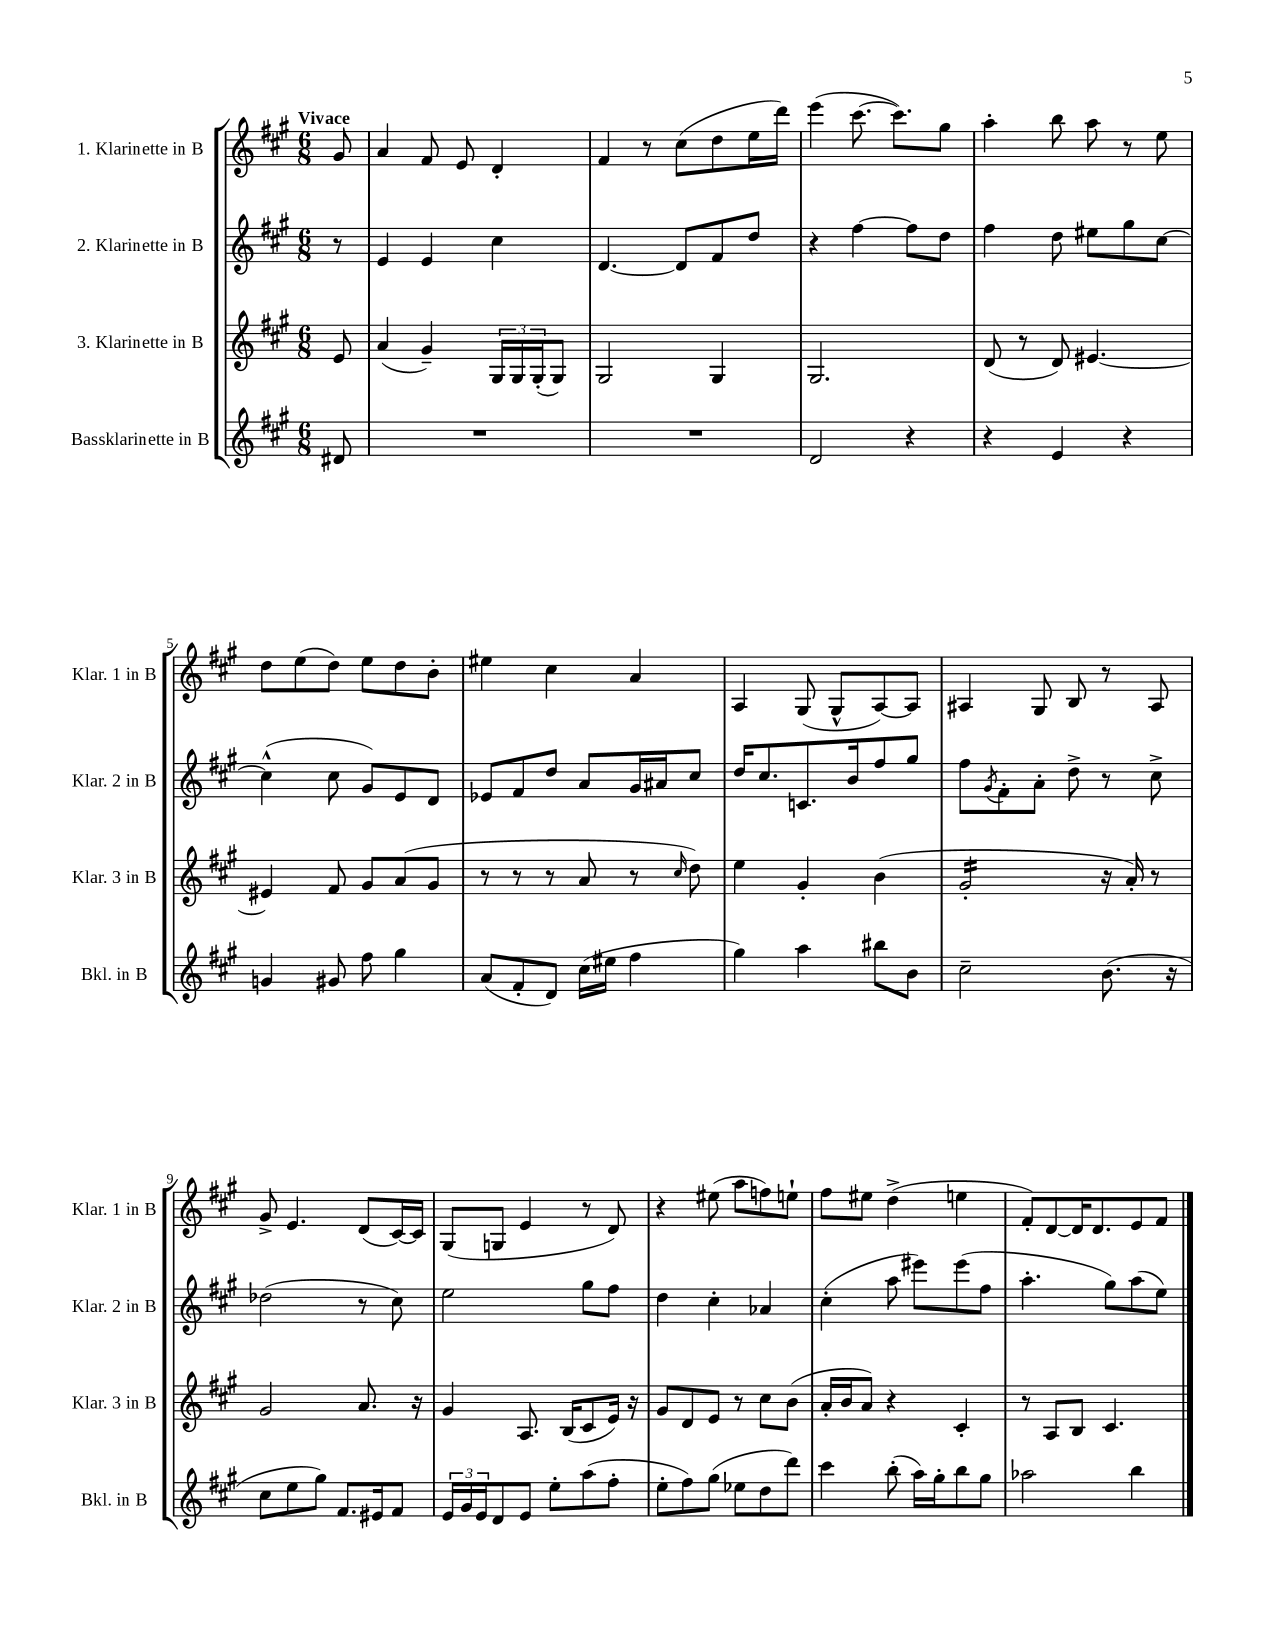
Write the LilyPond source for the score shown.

<<
\new StaffGroup <<
\new Staff = "s0" \with { instrumentName = "1. Klarinette in B" shortInstrumentName = "Klar. 1 in B" } {
    \clef treble \key a \major \numericTimeSignature \time 6/8 \partial 8 \tempo "Vivace"
    gis'8 |
    a'4 fis'8 e'8 d'4-. |
    fis'4 r8 cis''8( d''8 e''16 d'''16) |
    e'''4( cis'''8.~ cis'''8.) gis''8 |
    a''4-. b''8 a''8 r8 e''8 |
    d''8 e''8( d''8) e''8 d''8 b'8-. |
    eis''4 cis''4 a'4 |
    a4 gis8( gis8-^ a8~) a8 |
    ais4 gis8 b8 r8 ais8 |
    gis'8-> e'4. d'8( cis'16~) cis'16 |
    gis8( g8 e'4 r8 d'8) |
    r4 eis''8( a''8 f''8) e''8-! |
    fis''8 eis''8 d''4->( e''4 |
    fis'8-.) d'8~ d'16 d'8. e'8 fis'8 \bar "|." |
}
\new Staff = "s1" \with { instrumentName = "2. Klarinette in B" shortInstrumentName = "Klar. 2 in B" } {
    \clef treble \key a \major \numericTimeSignature \time 6/8 \partial 8
    r8 |
    e'4 e'4 cis''4 |
    d'4.~ d'8 fis'8 d''8 |
    r4 fis''4~ fis''8 d''8 |
    fis''4 d''8 eis''8 gis''8 cis''8~ |
    cis''4-^( cis''8 gis'8) e'8 d'8 |
    ees'8 fis'8 d''8 a'8 gis'16 ais'16 cis''8 |
    d''16 cis''8. c'8. b'16 fis''8 gis''8 |
    fis''8 \acciaccatura { gis'8 } fis'8-. a'8-. d''8-> r8 cis''8-> |
    des''2( r8 cis''8) |
    e''2 gis''8 fis''8 |
    d''4 cis''4-. aes'4 |
    cis''4-.( a''8 eis'''8) eis'''8( fis''8 |
    a''4.-. gis''8) a''8( e''8) \bar "|." |
}
\new Staff = "s2" \with { instrumentName = "3. Klarinette in B" shortInstrumentName = "Klar. 3 in B" } {
    \clef treble \key a \major \numericTimeSignature \time 6/8 \partial 8
    e'8 |
    a'4( gis'4--) \tuplet 3/2 { gis16 gis16 gis16-.( } gis8) |
    gis2 gis4 |
    gis2. |
    d'8( r8 d'8) eis'4.~ |
    eis'4 fis'8 gis'8 a'8( gis'8 |
    r8 r8 r8 a'8 r8 \grace { cis''16 } d''8) |
    e''4 gis'4-. b'4( |
    gis'2:16-. r16 a'16-.) r8 |
    gis'2 a'8. r16 |
    gis'4 a8. b16( cis'8 e'16) r16 |
    gis'8 d'8 e'8 r8 cis''8 b'8( |
    a'16-. b'16 a'8) r4 cis'4-. |
    r8 a8 b8 cis'4. \bar "|." |
}
\new Staff = "s3" \with { instrumentName = "Bassklarinette in B" shortInstrumentName = "Bkl. in B" } {
    \clef treble \key a \major \numericTimeSignature \time 6/8 \partial 8
    dis'8 |
    R2. |
    R2. |
    d'2 r4 |
    r4 e'4 r4 |
    g'4 gis'8 fis''8 gis''4 |
    a'8( fis'8-. d'8) cis''16( eis''16 fis''4 |
    gis''4) a''4 bis''8 b'8 |
    cis''2-- b'8.( r16 |
    cis''8 e''8 gis''8) fis'8. eis'16 fis'8 |
    \tuplet 3/2 { e'16 gis'16 e'16 } d'8 e'8 e''8-. a''8( fis''8-. |
    e''8-. fis''8) gis''8( ees''8 d''8 d'''8) |
    cis'''4 b''8-.( a''16) gis''16-. b''8 gis''8 |
    aes''2 b''4 \bar "|." |
}
>>
>>
